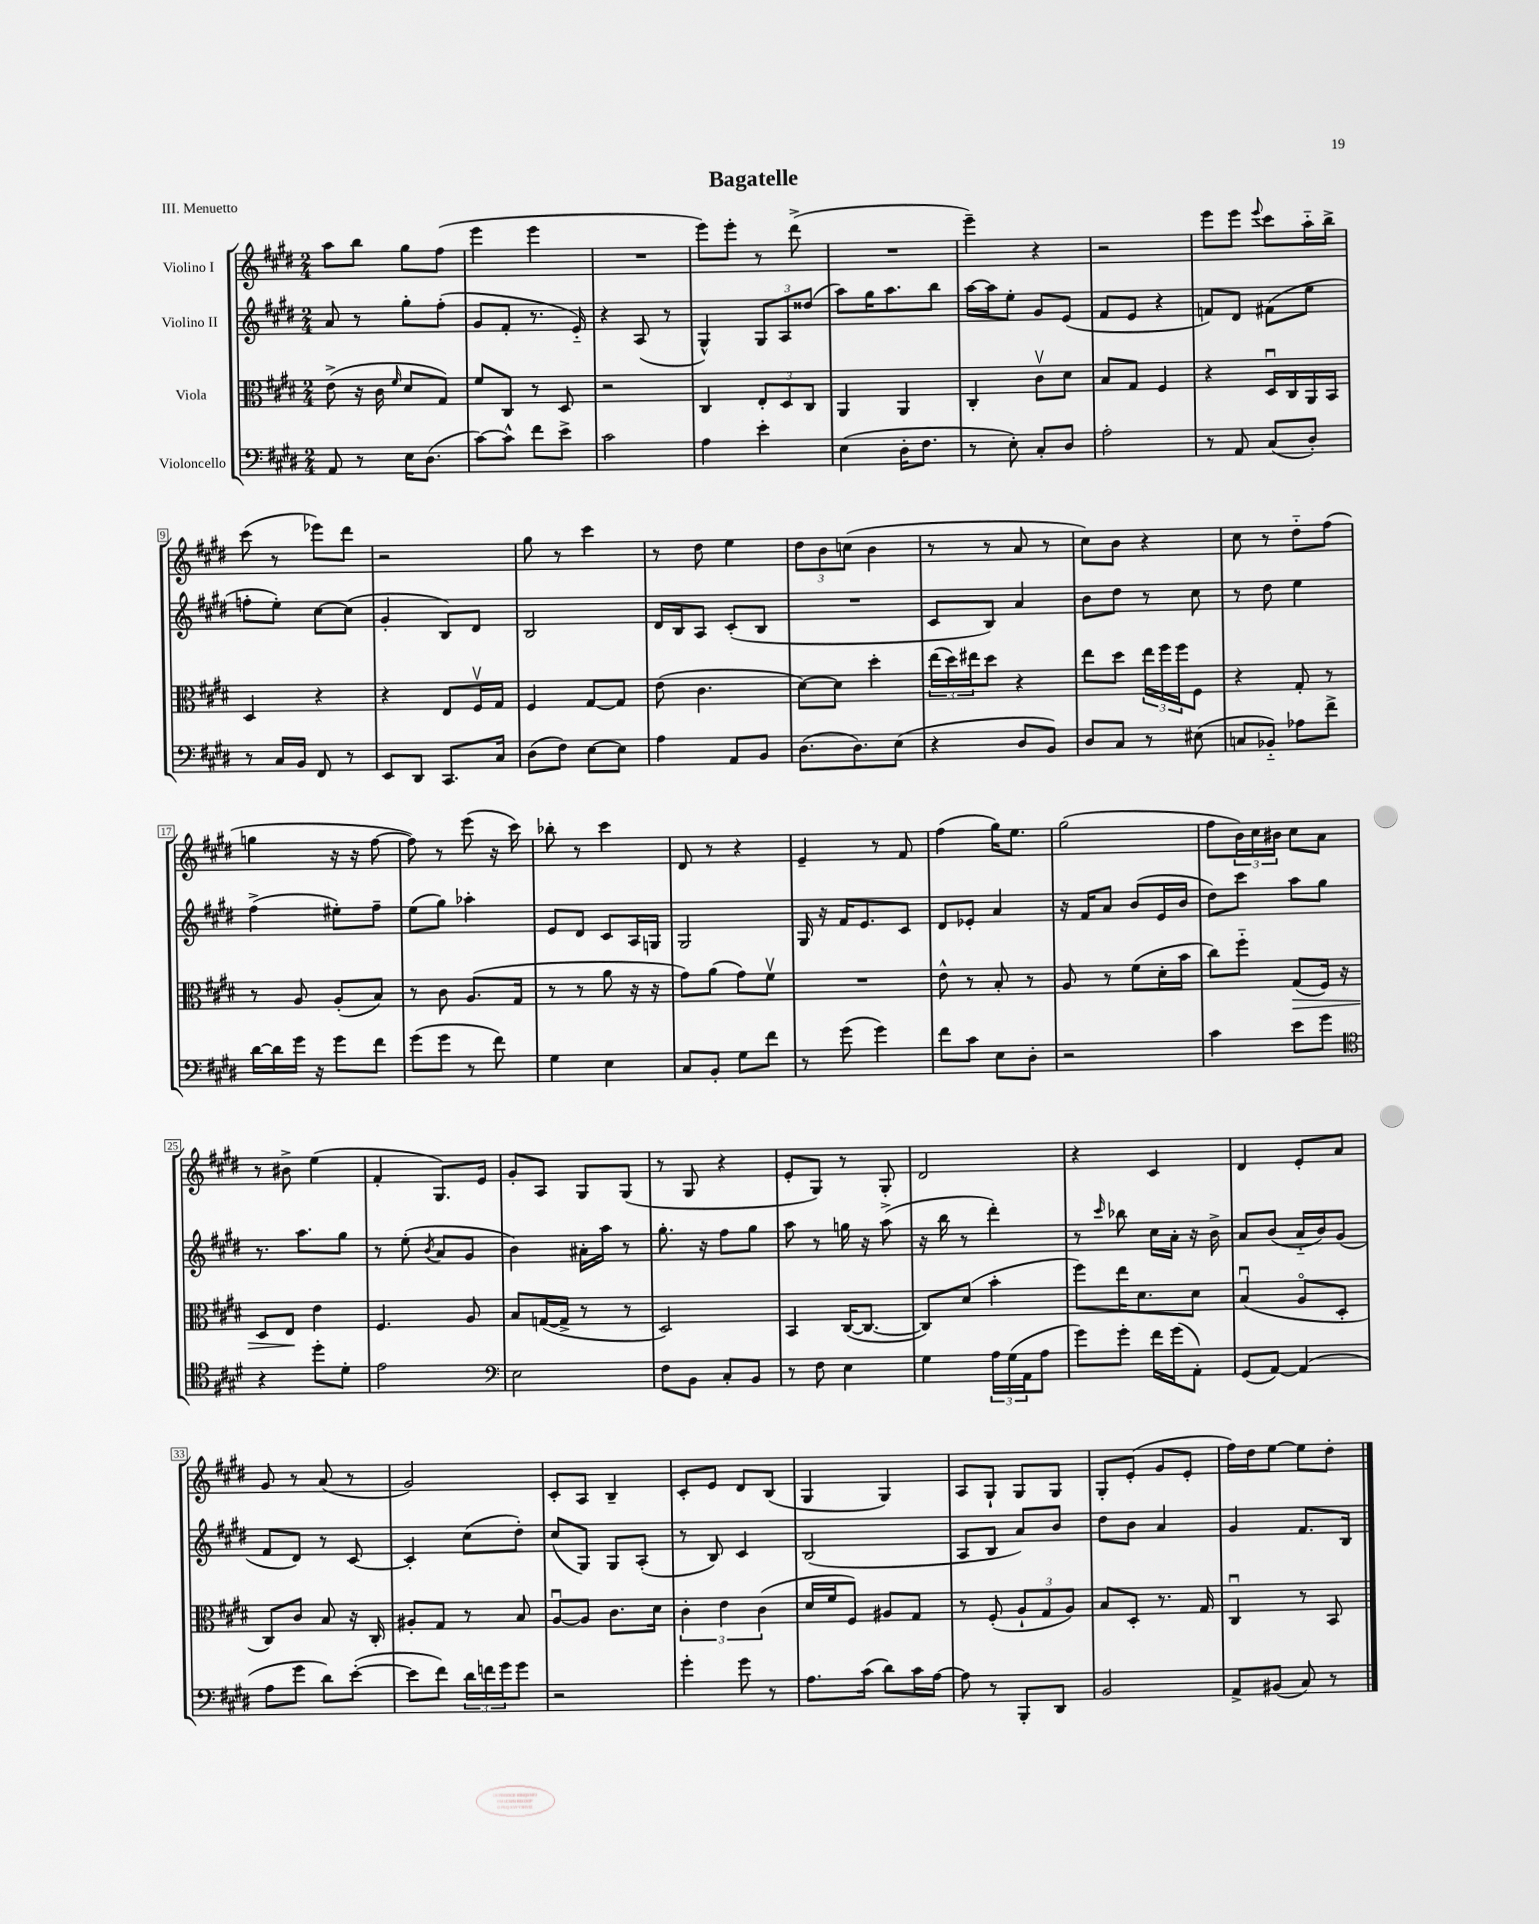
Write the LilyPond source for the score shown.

\header { title = "Bagatelle" piece = "III. Menuetto" }
<<
\new StaffGroup <<
\new Staff = "s0" \with { instrumentName = "Violino I" } {
    \clef treble \key e \major \numericTimeSignature \time 2/4
    a''8 b''8 gis''8 fis''8( |
    e'''4 e'''4 |
    R2 |
    e'''8) e'''8-. r8 dis'''8->( |
    R2 |
    e'''4--) r4 |
    r2 |
    e'''8 e'''8 \appoggiatura { e'''8 } cis'''8 a''16-_ b''16-> |
    cis'''8( r8 ees'''8) dis'''8 |
    r2 |
    gis''8 r8 cis'''4 |
    r8 dis''8 e''4 |
    \tuplet 3/2 { dis''8 b'8 c''8( } b'4 |
    r8 r8 a'8 r8 |
    cis''8) b'8 r4 |
    cis''8 r8 dis''8-_ fis''8( |
    g''4 r16 r16 fis''8~ |
    fis''8) r8 e'''8( r16 cis'''16) |
    bes''8-. r8 cis'''4 |
    dis'8 r8 r4 |
    e'4-- r8 fis'8 |
    fis''4( gis''16) e''8. |
    gis''2( |
    fis''8 \tuplet 3/2 { b'16) cis''16 bis'16 } cis''8 a'8 |
    r8 bis'8-> e''4( |
    fis'4-. gis8.) e'16 |
    gis'8-. a8 gis8 gis8( |
    r8 gis8 r4 |
    e'8-. gis8) r8 gis8-. |
    dis'2 |
    r4 cis'4 |
    dis'4 e'8-. a'8 |
    gis'8 r8 a'8( r8 |
    gis'2) |
    cis'8-. a8 b4-- |
    cis'8-. e'8 dis'8 b8( |
    gis4 gis4) |
    a8 gis8-! gis8 gis8 |
    gis8-. e'8-.( gis'8 e'8-. |
    fis''16) dis''16 e''8~ e''8 dis''8-. \bar "|." |
}
\new Staff = "s1" \with { instrumentName = "Violino II" } {
    \clef treble \key e \major \numericTimeSignature \time 2/4
    a'8 r8 gis''8-. fis''8-.( |
    gis'8 fis'8-. r8. e'16-_) |
    r4 a8( r8 |
    gis4-^) \tuplet 3/2 { gis8 a8 disis''8( } |
    a''8) gis''16 a''8. b''8 |
    a''16~ a''16 e''8-. gis'8 e'8( |
    fis'8 e'8 r4 |
    f'8) dis'8 fis'8( e''8 |
    f''8-. e''8-.) cis''8~ cis''8( |
    gis'4-. b8) dis'8 |
    b2 |
    dis'16 b16 a8 cis'8-.( b8 |
    R2 |
    cis'8 b8) a'4 |
    b'8 dis''8 r8 cis''8 |
    r8 dis''8 e''4 |
    fis''4->( eis''8-.) fis''8-- |
    e''8( gis''8) aes''4-. |
    e'8 dis'8 cis'8 a16 g16 |
    gis2 |
    gis16 r16 fis'16 e'8. cis'8 |
    dis'8 ees'8-. a'4 |
    r16 fis'16 a'8 b'8( e'16 b'16 |
    dis''8) cis'''8 a''8 gis''8 |
    r8. a''8. gis''8 |
    r8 e''8-.( \acciaccatura { b'8 } a'8 gis'8 |
    b'4) ais'16-. a''16 r8 |
    gis''8.-. r16 fis''8 gis''8 |
    a''8 r8 g''16 r16 a''8->( |
    r16 b''16 r8 dis'''4-.) |
    r8 \grace { cis'''16 } bes''8 cis''16 a'16-. r16 b'16-> |
    a'8 b'8( a'16-_ b'16) gis'8( |
    fis'8 dis'8) r8 cis'8~ |
    cis'4-. cis''8( dis''8-.) |
    cis''8( gis8) gis8 a8-.( |
    r8 b8) cis'4 |
    b2( |
    a8 b8 a'8) b'8 |
    dis''8 b'8 a'4 |
    gis'4 fis'8. b16 \bar "|." |
}
\new Staff = "s2" \with { instrumentName = "Viola" } {
    \clef alto \key e \major \numericTimeSignature \time 2/4
    e'8->( r16 cis'16 \grace { fis'16 } dis'8 gis8) |
    fis'8 cis8 r8 dis8 |
    r2 |
    cis4 \tuplet 3/2 { e8-. dis8 cis8 } |
    a,4 a,4 |
    cis4-. cis'8\upbow dis'8 |
    b8 gis8 fis4 |
    r4 dis16\downbow cis16 a,16 b,16 |
    dis4 r4 |
    r4 e8 fis16\upbow gis16 |
    fis4 gis8~ gis8 |
    e'8( cis'4. |
    dis'8~) dis'8 dis''4-. |
    \tuplet 3/2 { e''16( dis''16) eis''16 } dis''8 r4 |
    e''8 dis''8 \tuplet 3/2 { e''16 fis''16 fis''16 } fis8 |
    r4 gis8-. r8 |
    r8 a8 a8-.( b8) |
    r8 cis'8 a8.( gis16 |
    r8 r8 a'8 r16 r16 |
    gis'8) a'8( gis'8) fis'8\upbow |
    R2 |
    e'8-^ r8 b8-. r8 |
    a8 r8 fis'8( dis'16-. b'16 |
    cis''8) fis''8-_ gis8\>( fis16) r16 |
    dis8 e8\! e'4 |
    fis4. a8 |
    b8 g16~( g16-> r8 r8 |
    dis2) |
    b,4 cis16~( cis8.~ |
    cis8) dis'8( b'4-. |
    fis''8) e''16 dis'8. dis'8 |
    b4\downbow( a8\flageolet dis8-. |
    cis8) cis'8 b8 r16 cis16-. |
    ais8-. gis8 r8 b8 |
    a8~\downbow a8 cis'8. dis'16 |
    \tuplet 3/2 { cis'4-. e'4 cis'4( } |
    dis'16 fis'16 fis8) ais8 gis8 |
    r8 fis8-.( \tuplet 3/2 { a8-! gis8 a8) } |
    b8 dis8-. r8. gis16 |
    cis4\downbow r8 b,8 \bar "|." |
}
\new Staff = "s3" \with { instrumentName = "Violoncello" } {
    \clef bass \key e \major \numericTimeSignature \time 2/4
    a,8 r8 e16 dis8.( |
    cis'8~) cis'8-^ fis'8 e'8-> |
    cis'2 |
    a4 e'4-. |
    e4( dis16-. fis8. |
    r8 e8-.) cis8-. dis8 |
    a2-. |
    r8 a,8 cis8( dis8-.) |
    r8 cis16 b,16 fis,8 r8 |
    e,8 dis,8 cis,8. cis16 |
    dis8( fis8) e8~ e8 |
    a4 a,8 b,8 |
    dis8.( dis8.) e8( |
    r4 dis8 b,8) |
    dis8 cis8 r8 eis8( |
    c8 bes,8-_) aes8 fis'8-> |
    dis'16~ dis'16 gis'16 r16 gis'8 fis'8 |
    gis'8( gis'8 r8 fis'8) |
    gis4 e4 |
    cis8 b,8-. gis8 fis'8 |
    r8 gis'8( gis'4) |
    fis'8 cis'8 e8 dis8-. |
    r2 |
    cis'4 e'8 gis'8 |
    \clef tenor r4 dis''8-. dis'8-. |
    e'2 |
    \clef bass e2 |
    fis8 b,8 cis8-. b,8 |
    r8 fis8 e4 |
    gis4 \tuplet 3/2 { a16 gis16( a,16 } a8 |
    gis'8) gis'8-. fis'16 gis'16( a,8-.) |
    gis,8( a,8~) a,4( |
    a8 gis'8 dis'8) e'8~-.( |
    e'8 fis'8) \tuplet 3/2 { dis'16 f'16 gis'16 } gis'8 |
    r2 |
    gis'4-. gis'8 r8 |
    a8. cis'16( dis'8) cis'16 a16~ |
    a8 r8 b,,8-. dis,8 |
    b,2 |
    a,8-> bis,8( cis8) r8 \bar "|." |
}
>>
>>
\layout { \context { \Score \override BarNumber.stencil = #(make-stencil-boxer 0.1 0.3 ly:text-interface::print) } }
